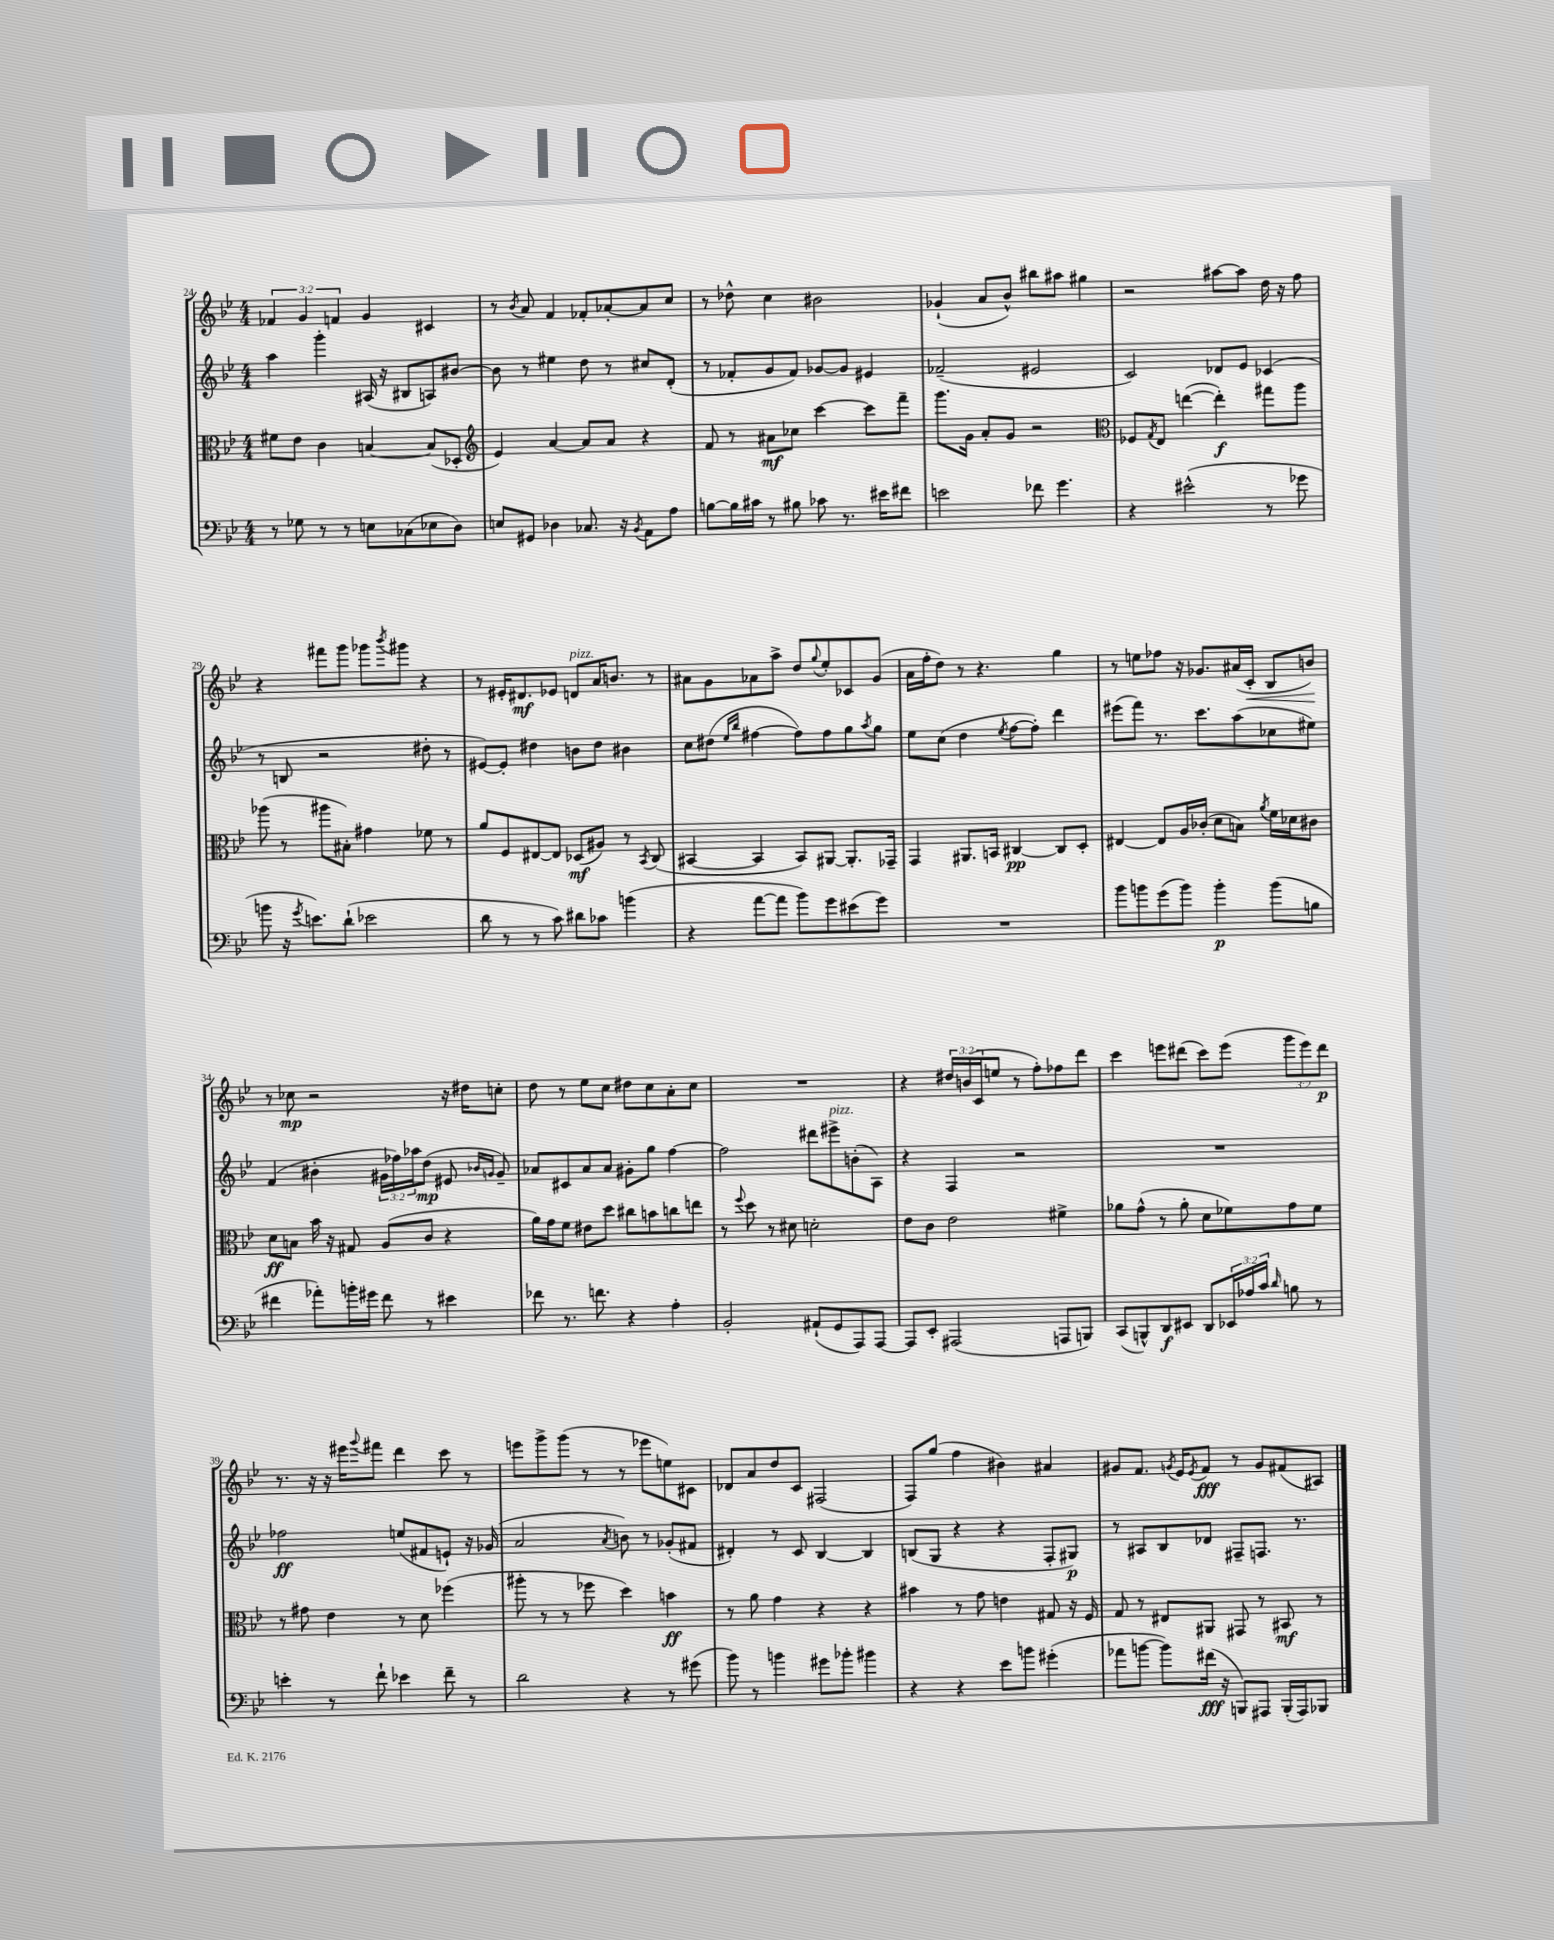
<<
\new StaffGroup <<
\new Staff = "s0" {
    \clef treble \key bes \major \numericTimeSignature \time 4/4 \override Staff.TupletNumber.text = #tuplet-number::calc-fraction-text
    \tuplet 3/2 { fes'4 g'4 f'4 } g'4 cis'4 |
    r8 \acciaccatura { bes'8 } a'8 f'4 fes'8-. aes'8~-. aes'8 c''8 |
    r8 des''8-^ c''4 bis'2 |
    ges'4-!( a'8 bes'8-^) bis''8 ais''8 gis''4 |
    r2 ais''8~ ais''8 d''16 r16 f''8 |
    r4 fis'''8 g'''8 ges'''8 \acciaccatura { bes'''8 } gis'''8 r4 |
    r8 eis'16-. dis'8.\mf ees'8 d'8^\markup { \italic "pizz." } a'16 b'8. r8 |
    ais'8 g'8 aes'8 a''8-> d''8 \appoggiatura { g''8 } ees''8-. ces'8 g'8( |
    a'16 f''16-. d''8) r8 r4. g''4 |
    r8 e''8 fes''8 r16 ges'8. ais'16( c'16-.\< bes8 b'8\!) |
    r8 ces''8\mp r2 r16 dis''16 c''8-. |
    d''8 r8 ees''8 c''8 dis''8 c''8 a'8-. c''8 |
    R1 |
    r4 \tuplet 3/2 { dis''16 b'16( c'16 } e''8 r8 f''8-.) fes''8 d'''8 |
    c'''4 e'''8 dis'''8( c'''8) e'''8( \tuplet 3/2 { g'''8 e'''8) dis'''8\p } |
    r8. r16 r16 eis'''16 \appoggiatura { g'''8 } fis'''8 d'''4 c'''8 r8 |
    e'''8 g'''8-> g'''8( r8 r8 ees'''8 e''8) cis'8 |
    des'8 a'8 d''8 c'8 fis2( |
    f8) g''8( f''4 bis'4) ais'4 |
    gis'8 f'8. \acciaccatura { g'8 } ees'16 \acciaccatura { ees'8 } f'8\fff r8 g'8 fis'8( ais8) \bar "|." |
}
\new Staff = "s1" {
    \clef treble \key bes \major \numericTimeSignature \time 4/4 \override Staff.TupletNumber.text = #tuplet-number::calc-fraction-text
    a''4 g'''4-. ais16( r16 bis8 a8) bis'8~ |
    bis'8 r8 eis''4 d''8 r8 cis''8 d'8-.( |
    r8 fes'8-. g'8 fes'8) ges'8~ ges'8 eis'4 |
    fes'2--( eis'2 |
    c'2) des'8 ees'8 ces'4( |
    r8 b8 r2 dis''8-. r8 |
    eis'8~) eis'8-. dis''4 b'8 dis''8 bis'4 |
    c''8 dis''8( \grace { ees''16 bes''16 } fis''4~ fis''8) fis''8 g''8 \acciaccatura { a''8 } g''8 |
    ees''8 c''8( d''4 \acciaccatura { ees''8 } f''8~ f''8-.) d'''4 |
    eis'''8( f'''8) r8. c'''8. a''8( ces''8 eis''8) |
    f'4( bis'4-. \tuplet 3/2 { gis'16 fes''16) aes''16 } d''8\mp( eis'8 \grace { bes'16 g'16 } g'8--) |
    aes'8 cis'8 aes'8 aes'8 gis'8-. g''8 f''4~ |
    f''2 dis'''8 eis'''8->^\markup { \italic "pizz." } b'8-.( a8) |
    r4 f4 r2 |
    R1 |
    fes''2\ff e''8( fis'8 e'8-!) r16 ges'16( |
    a'2 \acciaccatura { a'8 } b'8) r8 ges'8-.( fis'8 |
    dis'4-.) r8 c'8 bes4~ bes4 |
    b8( g8 r4 r4 f8-. gis8\p) |
    r8 ais8 bes8 des'8 fis8-- f8. r8. \bar "|." |
}
\new Staff = "s2" {
    \clef alto \key bes \major \numericTimeSignature \time 4/4
    fis'8 ees'8 c'4 b4~ b8( des8-. |
    \clef treble ees'4) a'4~ a'8 a'8 r4 |
    f'8 r8 ais'8\mf ces''8 c'''4~ c'''8 f'''8-- |
    g'''8. g'16 a'8-. g'8 r2 |
    \clef alto fes8 \acciaccatura { g8 } ees8 e''4~( e''4-.\f) gis''8 a''8 |
    aes''8( r8 ais''8 bis8-.) gis'4 fes'8 r8 |
    a'8 f8 eis8~ eis8 des8\mf( ais8) r8 \acciaccatura { bes,8 } c8( |
    bis,4~ bis,4 bis,8) ais,8~ ais,8.-. ges,16-- |
    g,4 ais,8. b,16 cis4~\pp cis8 d8-. |
    eis4~ eis8 a16 ces'16-.( d'8 b8) \acciaccatura { a'8 } f'16 des'16 cis'8 |
    d'8\ff b8 bes'16 r16 gis8 a8( c'8 r4 |
    a'16) g'16 f'8 eis'8 d''8 cis''8 b'8 c''8 e''8 |
    r8 \appoggiatura { f''8 } d''8 r8 dis'8 d'2-. |
    ees'8 c'8 ees'2 fis'4-> |
    aes'8 g'8-^( r8 aes'8-. d'8 fes'8) g'8 fes'8 |
    r8 gis'8 ees'4 r8 d'8 fes''4( |
    ais''8-. r8 r8 fes''8 d''4) b'4\ff |
    r8 a'8 g'4 r4 r4 |
    bis'4 r8 g'8 e'4 gis8 r16 f16 |
    g8 r8 eis8 ais,8 gis,8 r8 bis,8\mf r8 \bar "|." |
}
\new Staff = "s3" {
    \clef bass \key bes \major \numericTimeSignature \time 4/4 \override Staff.TupletNumber.text = #tuplet-number::calc-fraction-text
    r8 ges8 r8 r8 e8 ces8( ees8 d8) |
    e8 gis,8 des4 ces8. r16 \acciaccatura { bes,8 } a,8 a8 |
    b8~ b16 cis'16 r8 bis8 ces'8 r8. eis'16 fis'8 |
    e'2 fes'8 g'4. |
    r4 eis'2-^( r8 ges'8 |
    b'8 r16 \acciaccatura { g'8 } e'8.) d'8-!( ees'2 |
    d'8 r8 r8 c'8) dis'8 ces'8 b'4( |
    r4 a'8~ a'8 bes'8) g'8 eis'8( g'8) |
    R1 |
    bes'8 b'8 g'8( b'8) b'4-.\p b'8( b8 |
    fis'4 aes'8-.) b'16-. gis'16 fis'8 r8 eis'4 |
    fes'8 r8. f'8. r4 a4-. |
    bes,2-. ais,8-!( g,8 a,,8) a,,8~ |
    a,,8 ees,8-. ais,,2( a,,8 b,,8) |
    c,8( b,,8-^) d,8\f eis,8 d,8 \tuplet 3/2 { ees,16 aes16 c'16 } \grace { d'16 } b8 r8 |
    e'4-. r8 f'8-! ees'4 f'8-- r8 |
    d'2 r4 r8 gis'8( |
    bes'8) r8 b'4 gis'8 bes'8-. bis'4 |
    r4 r4 ees'8 b'8 gis'4-.( |
    aes'8 b'8~ b'8) fis'16\fff( r16 b,,8) ais,,8 b,,16-.( ais,,16) bes,,8 \bar "|." |
}
>>
>>
\layout { \context { \Score currentBarNumber = #24 } }
